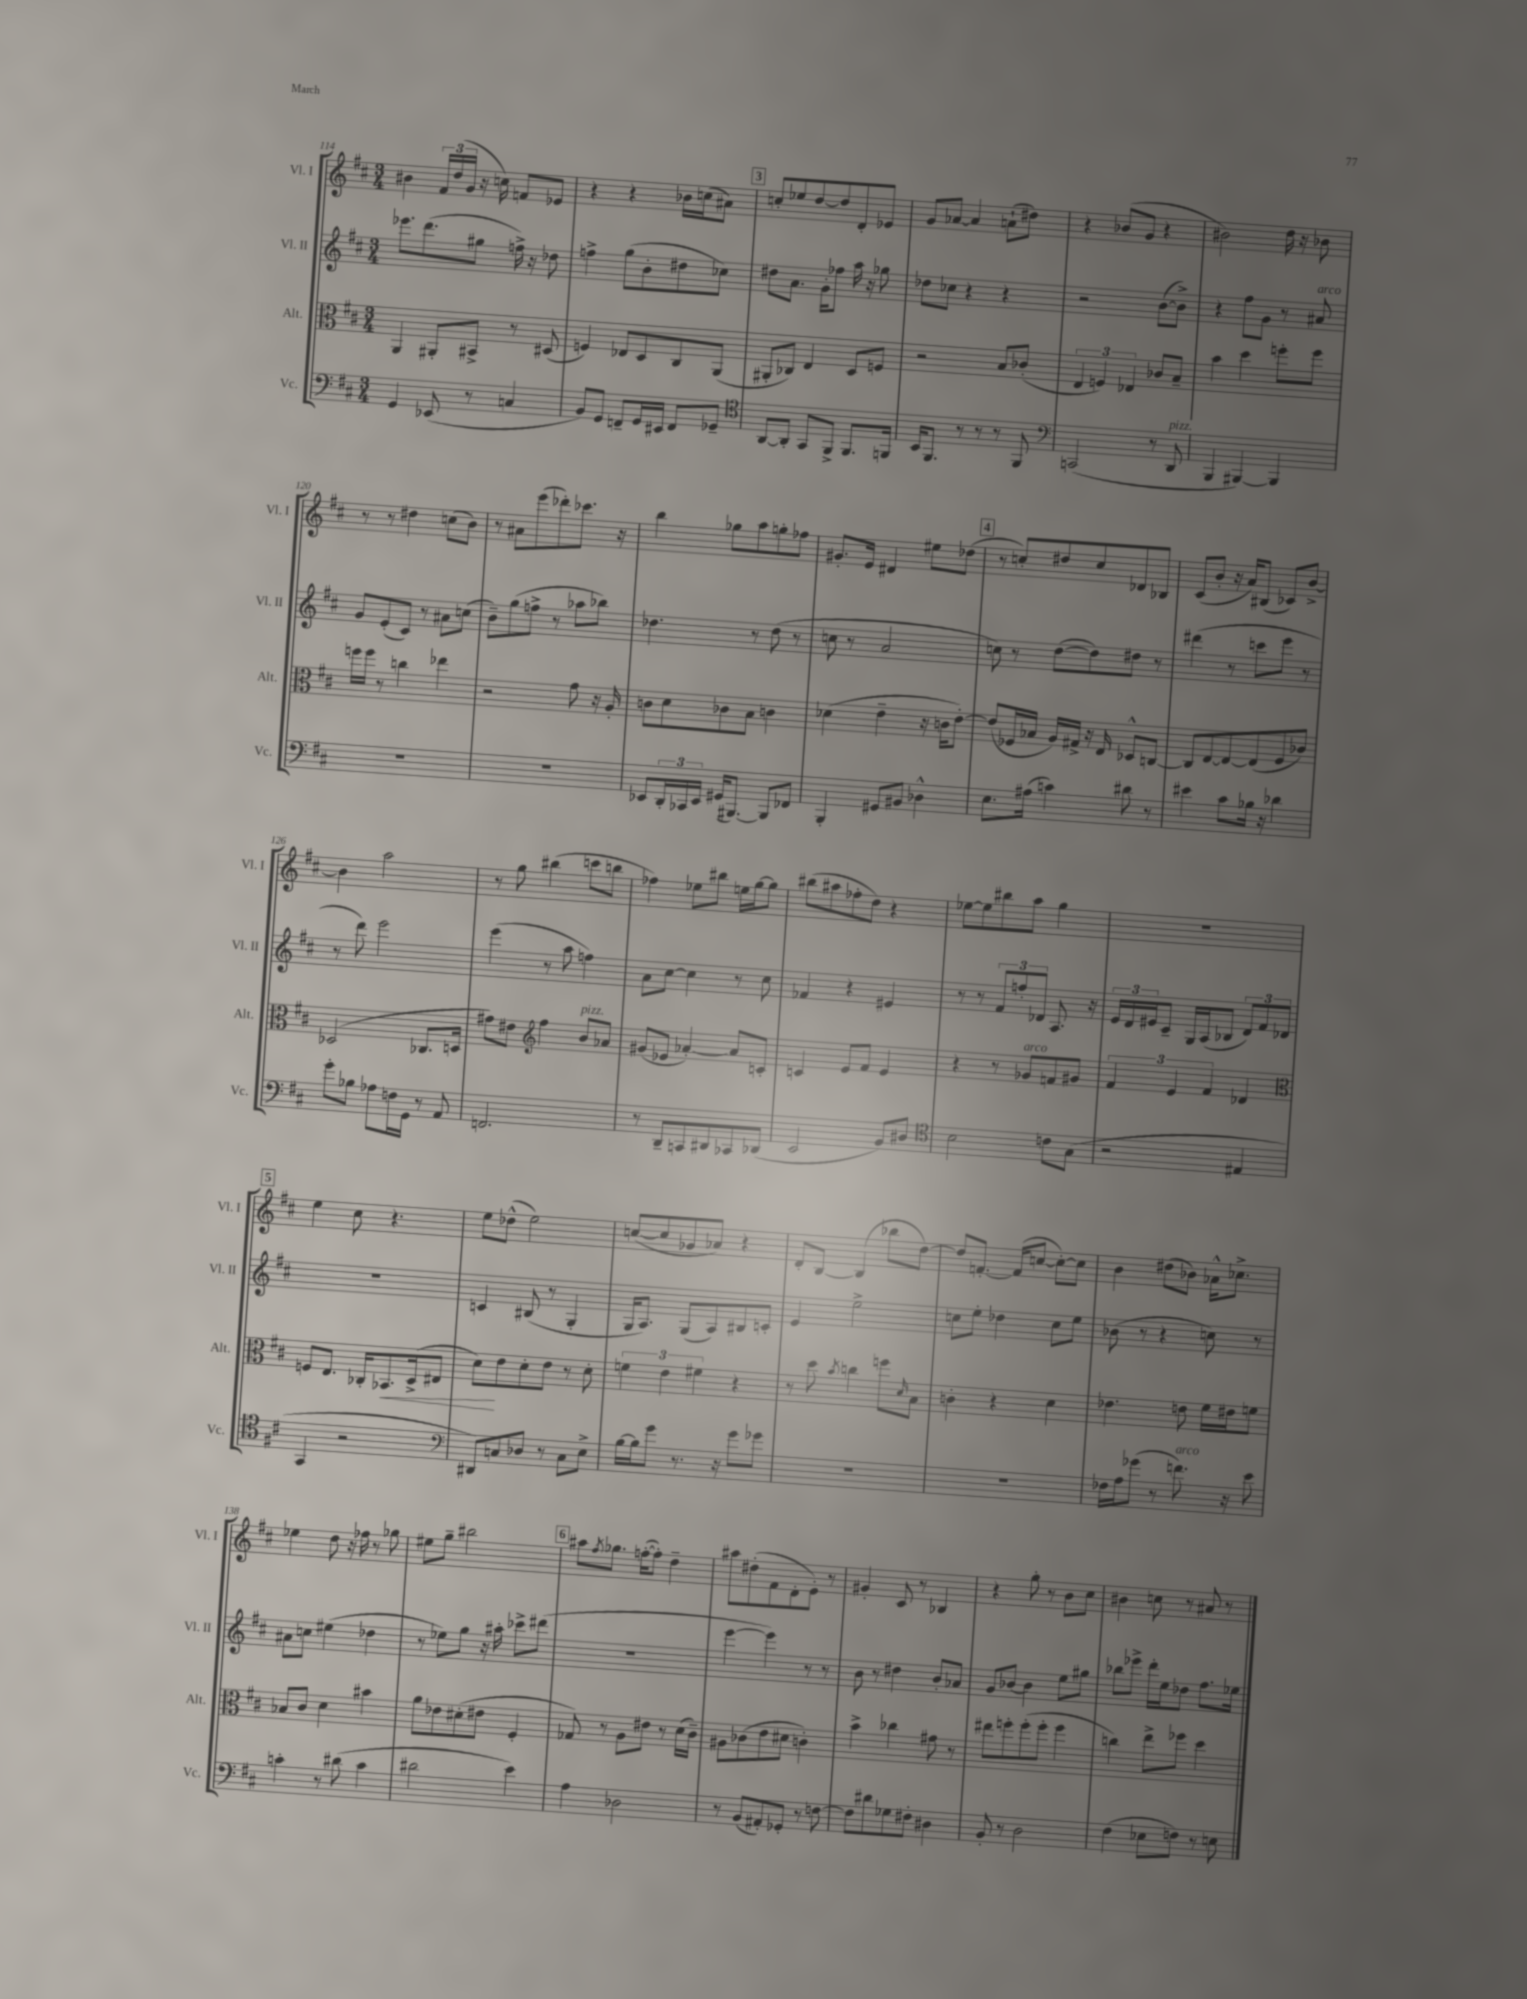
<<
\new StaffGroup <<
\new Staff = "s0" \with { instrumentName = "Vl. I" shortInstrumentName = "Vl. I" } {
    \clef treble \key d \major \numericTimeSignature \time 3/4
    bis'4 \tuplet 3/2 { fis'16 d''16( g'16 } r16 c''16) f'8 ees'8 |
    r4 r4 bes'16 c''16( ais'8) |
    \mark \markup { \box "3" } c''8-. ees''8 d''8~ d''8 d'8-. ees'8 |
    g'8 aes'8~ aes'4 a'8-!( dis''8) |
    r4 bes'8( g'8 r4 |
    bis'2) d''16 r16 bes'8 |
    r8 r8 dis''4 c''8( b'8) |
    r8 ais'8 e'''8( des'''8-.) ces'''8. r16 |
    b''4 ges''8 a''8 g''8-. fes''8 |
    gis'8.-. e'16 dis'4 eis''8 des''8( |
    \mark \markup { \box "4" } r8 c''8-.) dis''8 c''8 des'8 bes8 |
    cis'8( b'8-. r16 a'16) bis8( ces'8) b'8~-> |
    b'4 a''2 |
    r8 g''8 bis''4( c'''8 b''8 |
    fes''4) ees''8 bis''8 e''16 g''16~ g''8 |
    bis''8( ais''8 fes''8-. d''8) r4 |
    ees''8~ ees''8 bis''8 a''8 g''4 |
    R2. |
    \mark \markup { \box "5" } e''4 cis''8 r4. |
    e''8 des''8-^( e''2) |
    c''8~( c''8 ges'8 aes'8) r4 |
    d'8-. b8~ b4( bes''8 d''8~) |
    d''8 f'8.~-. f'16( c''8~ c''8~-.) c''8 |
    b'4 dis''8( bes'8) aes'16-^ ces''8.-> |
    ees''4 d''8 r16 fes''16 r8 ges''8 |
    eis''8 g''8-- bis''2 |
    \mark \markup { \box "6" } ais''8 \acciaccatura { fis''8 } ges''8. f''16~-.( f''8-.) d''4-- |
    ais''8 dis''8-.( fis'8 d'8-. e'8-.) r8 |
    gis'4-. cis'8 r8 bes4 |
    r4 g''8-. r8 b'8 cis''8 |
    bis'4 c''8 r8 ais'8 r8 \bar "|." |
}
\new Staff = "s1" \with { instrumentName = "Vl. II" shortInstrumentName = "Vl. II" } {
    \clef treble \key d \major \numericTimeSignature \time 3/4
    ees'''8. d'''8.( gis''8 f''16->) r16 des''8 |
    f''4-> g''8( b'8-. dis''8 ces''8) |
    \mark \markup { \box "3" } dis''8 a'8. g'16-. fes''8 a''16 r16 ges''8 |
    des''8 ces''8 r4 r4 |
    r2 b'8~( b'8->) |
    r4 fis''8 g'8 r8 ais'8^\markup { \italic "arco" } |
    g'8 e'8-.( cis'8) r8 ais'8 c''8( |
    b'8--) g''8( f''8-> r8 aes''8 bes''8) |
    des''4. r8 des''8( r8 |
    c''8 r8 a'2 |
    \mark \markup { \box "4" } c''8) r8 d''8~( d''8) dis''8 r8 |
    dis'''4( r8 c'''8 e'''8 r8 |
    r8 d'''8) e'''2 |
    e'''4( r8 a''8 f''4) |
    a'8 cis''8~ cis''4 r8 cis''8 |
    fes'4 r4 eis'4 |
    r8 r8 \tuplet 3/2 { fis'8 f''8-. des'8 } a8. r16 |
    \tuplet 3/2 { e'16 d'16 eis'16 } cis'8-- g16 a16( bes8 \tuplet 3/2 { d'8) fis'8 des'8 } |
    \mark \markup { \box "5" } R2. |
    c'4 bis8( r8 g4-. |
    g16 a8.) g8( a8) bis8 c'8-. |
    e'4 e''2-> |
    c''8 e''8-. des''4 c''8 e''8 |
    bes'8( r8 r4 c''8) r8 |
    ais'8 c''8 eis''4( des''4 |
    r8 ees''8) g''8 r16 ais''16-. ces'''8-> dis'''8( |
    \mark \markup { \box "6" } R2. |
    e'''4~ e'''4) r8 r8 |
    b'8 r8 dis''4 b'8-. aes'8 |
    g'8 bes'8~ bes'4 e''8 gis''8 |
    bes''8 ees'''8-> d'''16-. e''16 des''8 fis''8. ees''16 \bar "|." |
}
\new Staff = "s2" \with { instrumentName = "Alt." shortInstrumentName = "Alt." } {
    \clef alto \key d \major \numericTimeSignature \time 3/4
    a,4 ais,8-. bis,8-> r8 dis8( |
    f4) ees8 d8 cis8 a,8( |
    \mark \markup { \box "3" } ais,8-. ces8) e4 d8 f8 |
    r2 b8 ces'8-.( |
    \tuplet 3/2 { e4 f4) ees4 } ces'8 b8-- |
    b'4 d''4 f''8-. f''8 |
    f''16 f''16 r8 c''4 ees''4 |
    r2 g'8 r16 a16-. |
    c'8 d'8 ces'8 b8 c'4 |
    des'4( e'4-- r16 c'16 e'8~-.) |
    \mark \markup { \box "4" } e'8( fes16 bes16 a16) gis16-> r16 e16 des8-^ c8~ |
    c8 e8~ e8~ e8( fis8 ces'8) |
    des2( ces8. d16 |
    gis'8) eis'8 \clef treble fis''4 b'8^\markup { \italic "pizz." } aes'8 |
    gis'8( ees'8 aes'4~-.) aes'8 c'8-. |
    c'4 e'8 fis'8 e'4 |
    r4 r8 ges'8^\markup { \italic "arco" } f'8 gis'8 |
    \tuplet 3/2 { fis'4 e'4 fis'4 } des'4 |
    \mark \markup { \box "5" } \clef alto f8 e8. ces16-. bes,8.\< d16->( eis8 |
    d'8\!) e'8 d'8-. e'8 r8 d'8-. |
    \tuplet 3/2 { f'4 e'4 fis'4 } r4 |
    r8 d''8 \acciaccatura { b'8 } c''4 f''8 \grace { d'16 } b8 |
    c'4-. r4 d'4 |
    ees'4. e'8 fis'16 eis'16 f'8 |
    bes8 cis'8 d'4 bis'4 |
    a'8 ees'8 dis'8-.( eis'8 fis4-. |
    \mark \markup { \box "6" } ges8) r8 a8 eis'8 r8 d'16( cis'16--) |
    ais8 ces'8( e'8 dis'8 c'4-.) |
    b'4-> ces''4 gis'8 r8 |
    eis''8 f''8-. f''8-.( f''8-. f''4 |
    c''4) e''8-> fes''8 d''4 \bar "|." |
}
\new Staff = "s3" \with { instrumentName = "Vc." shortInstrumentName = "Vc." } {
    \clef bass \key d \major \numericTimeSignature \time 3/4
    g,4 ees,8( r8 c4 |
    b,8) g,8 f,8-- g,16 eis,16 f,8 ges,8-- |
    \mark \markup { \box "3" } \clef tenor a,8~ a,8-. g,8 fis,8-> fis,8. f,16 |
    b,16 fis,8. r8 r8 r8 fis,8 |
    \clef bass c,2( r8 d,8^\markup { \italic "pizz." } |
    b,,4 bis,,4~) bis,,4 |
    R2. |
    R2. |
    ees,8 \tuplet 3/2 { d,16-. ces,16 ees,16 } gis,16( bis,,8.~) bis,,8 fes,8 |
    b,,4-. gis,8 bis,8 des4-^ |
    \mark \markup { \box "4" } e8. ais16( c'4) dis'8 r8 |
    eis'4 cis'8 bes16 r16 des'4 |
    g'8-. bes8 aes8 f16 g,16 r8 a,8 |
    f,2. |
    r8 d,8-- c,8 dis,8 ces,8 des,8( |
    e,2 b,8) dis8 |
    \clef tenor b2 c'8 g8( |
    r2 eis4 |
    \mark \markup { \box "5" } g,4 r2 |
    \clef bass dis,8) c8 des8 r8 c8 e8-> |
    b16~ b16 g'8 r8. r16 g'8 ges'8 |
    R2. |
    R2. |
    fes16 a16 ges'8( r8 f'8.^\markup { \italic "arco" }) r16 e'8 |
    c'4-. r8 dis'8( c'4 |
    dis'2 e'4) |
    \mark \markup { \box "6" } a4 des2 |
    r8 b,8( ais,8-.) ges,8-. r8 f8~ |
    f8 dis'8 ges8 fis8-. dis4 |
    b,8-. r8 d2 |
    fis4( ees8 f8) r8 e8 \bar "|." |
}
>>
>>
\layout { \context { \Score currentBarNumber = #114 } }
